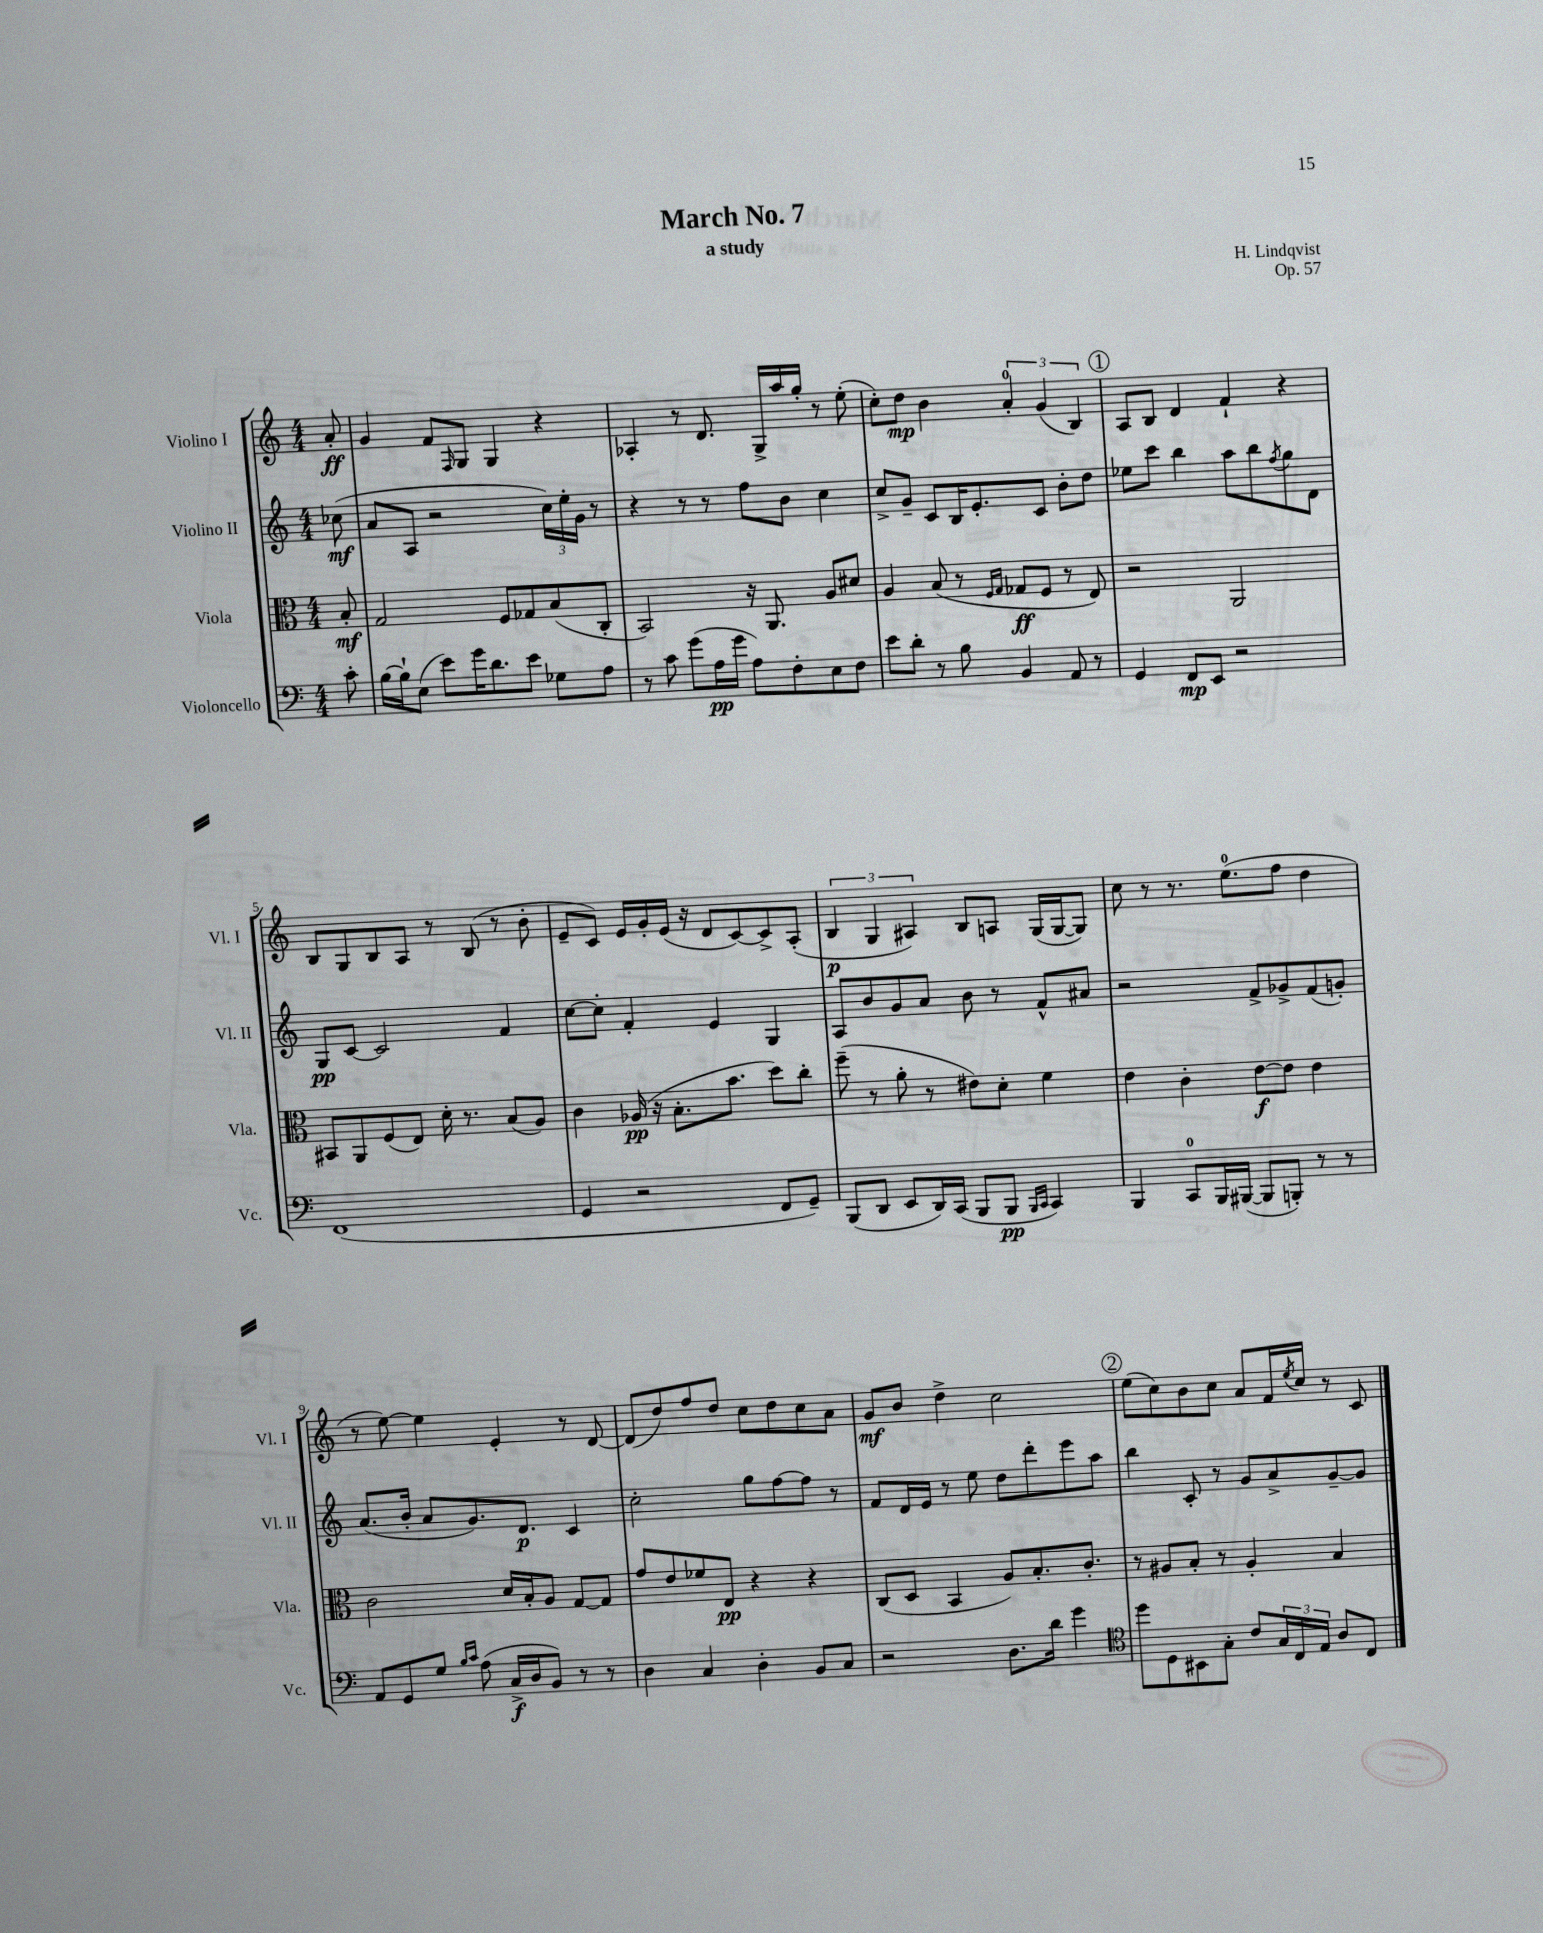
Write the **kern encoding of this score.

**kern	**kern	**kern	**kern
*staff4	*staff3	*staff2	*staff1
*clefF4	*clefC3	*clefG2	*clefG2
*k[]	*k[]	*k[]	*k[]
*M4/4	*M4/4	*M4/4	*M4/4
8c'	8B'	(8cc-	8a'
=	=	=	=
[16B	2G	8a	4g
16B`]	.	.	.
(8E	.	8A	.
8e)	.	2r	8f
.	.	.	16qqF
16g	.	.	8G
8.d	.	.	.
.	8F	.	4G
8e	8G-	.	.
8G-	(8B	24cc)	4r
.	.	24ee'	.
.	.	24g	.
8A	8C'	8r	.
=	=	=	=
8r	2BB)	4r	4A-'
8c	.	.	.
(8g	.	8r	8r
16A	.	8r	8.d
16g	.	.	.
8A)	16r	8ff	.
.	8.AA	.	16G^
8F'	.	8b	16aa
.	.	.	16gg'
8E	8A	4cc	8r
8F	8d#	.	(8ee'
=	=	=	=
8e	4A	8cc^	8cc')
8d'	.	8g~	8dd
8r	(8B	8c	4b
8B	8r	16B	.
.	.	8.e'	.
.	16qqF	.	.
.	16qqG	.	.
4BB	8G-	.	6a'
.	8F	8c	.
.	.	.	(6g
8AA	8r	8b'	.
.	.	.	6B)
8r	8E)	8dd	.
=	=	=	=
4GG	2r	8ee-	8A
.	.	8ccc	8B
8FF	.	4bb	4d
8EE	.	.	.
2r	2AA	8aa	4f`
.	.	8bb	.
.	.	8qff	.
.	.	8gg	4r
.	.	8d	.
=	=	=	=
(1FF	8BB#	8G	8B
.	8AA	[8c	8G
.	(8F	2c]	8B
.	8E)	.	8A
.	16d'	.	8r
.	8.r	.	.
.	.	.	(8B
.	(8B	4f	8r
.	8A)	.	8b'
=	=	=	=
4GG	4c	[8cc	8e~
.	.	8cc']	8c)
2r	(16A-	4f'	16e
.	16r	.	16g'
.	8.B'	.	(16e
.	.	.	16r
.	.	4e	8d
.	8.b	.	.
.	.	.	[8c)
8FF	8dd)	4G	8c^]
8GG~)	8cc'	.	(8A'
=	=	=	=
(8BBB	(8ff~	8A	6B
8DD	8r	8b	.
.	.	.	6G
8EE	8a'	8g	.
.	.	.	6A#)
16DD)	8r	8a	.
(16CC	.	.	.
8BBB	8e#)	8b	8B
8BBB	8d'	8r	8A
16qqBBB	.	.	.
16qqCC	.	.	.
4CC)	4f	8f^^	(16G
.	.	.	[16G
.	.	8a#	8G])
=	=	=	=
4BBB	4e	2r	8cc
.	.	.	8r
8CC	4c'	.	8.r
16BBB	.	.	.
([16BBB#	.	.	(8.ee
8BBB#]	[8e	8f^	.
8BBB')	8e]	8g-^	8ff
8r	4e	(8f	4dd
8r	.	8g')	.
=	=	=	=
8AA	2c	(8.a	8r
8GG	.	.	[8ee)
.	.	16b'	.
8G	.	8a	4ee]
16qqB	.	.	.
16qqc	.	.	.
(8A	.	8.g)	.
16C^	16d	.	4e'
16D	16B'	8.d	.
8BB)	8A	.	.
8r	[8G	4c	8r
8r	8G]	.	[8d
=	=	=	=
4D	8g	2cc'	(8d]
.	8e	.	8dd)
4C	8f-	.	8ff
.	8E	.	8dd
4D'	4r	8gg	8cc
.	.	[8ff	8dd
8BB	4r	8ff]	8cc
8C	.	8r	8a
=	=	=	=
2r	(8C	8f	8g
.	8D	16d	8b
.	.	16e	.
.	4BB	8r	4dd^
.	.	8ee	.
8.D	8A)	8dd	2cc
.	8.B'	8ddd'	.
16d	.	.	.
4g	.	8eee	.
.	8.c'	.	.
.	.	8aa	.
=	=	=	=
*clefC4	*	*	*
8dd	8r	4bb	(8ee
8D	8A#	.	8cc)
8BB#	8B'	8c'	8b
8G'	8r	8r	8cc
8c	4A#'	8g	8a
24G	.	8a^	16f
24C	.	.	.
.	.	.	8qee
.	.	.	16cc
24E	.	.	.
8A	4B	[8g~	8r
8C	.	8g]	8c
==	==	==	==
*-	*-	*-	*-
